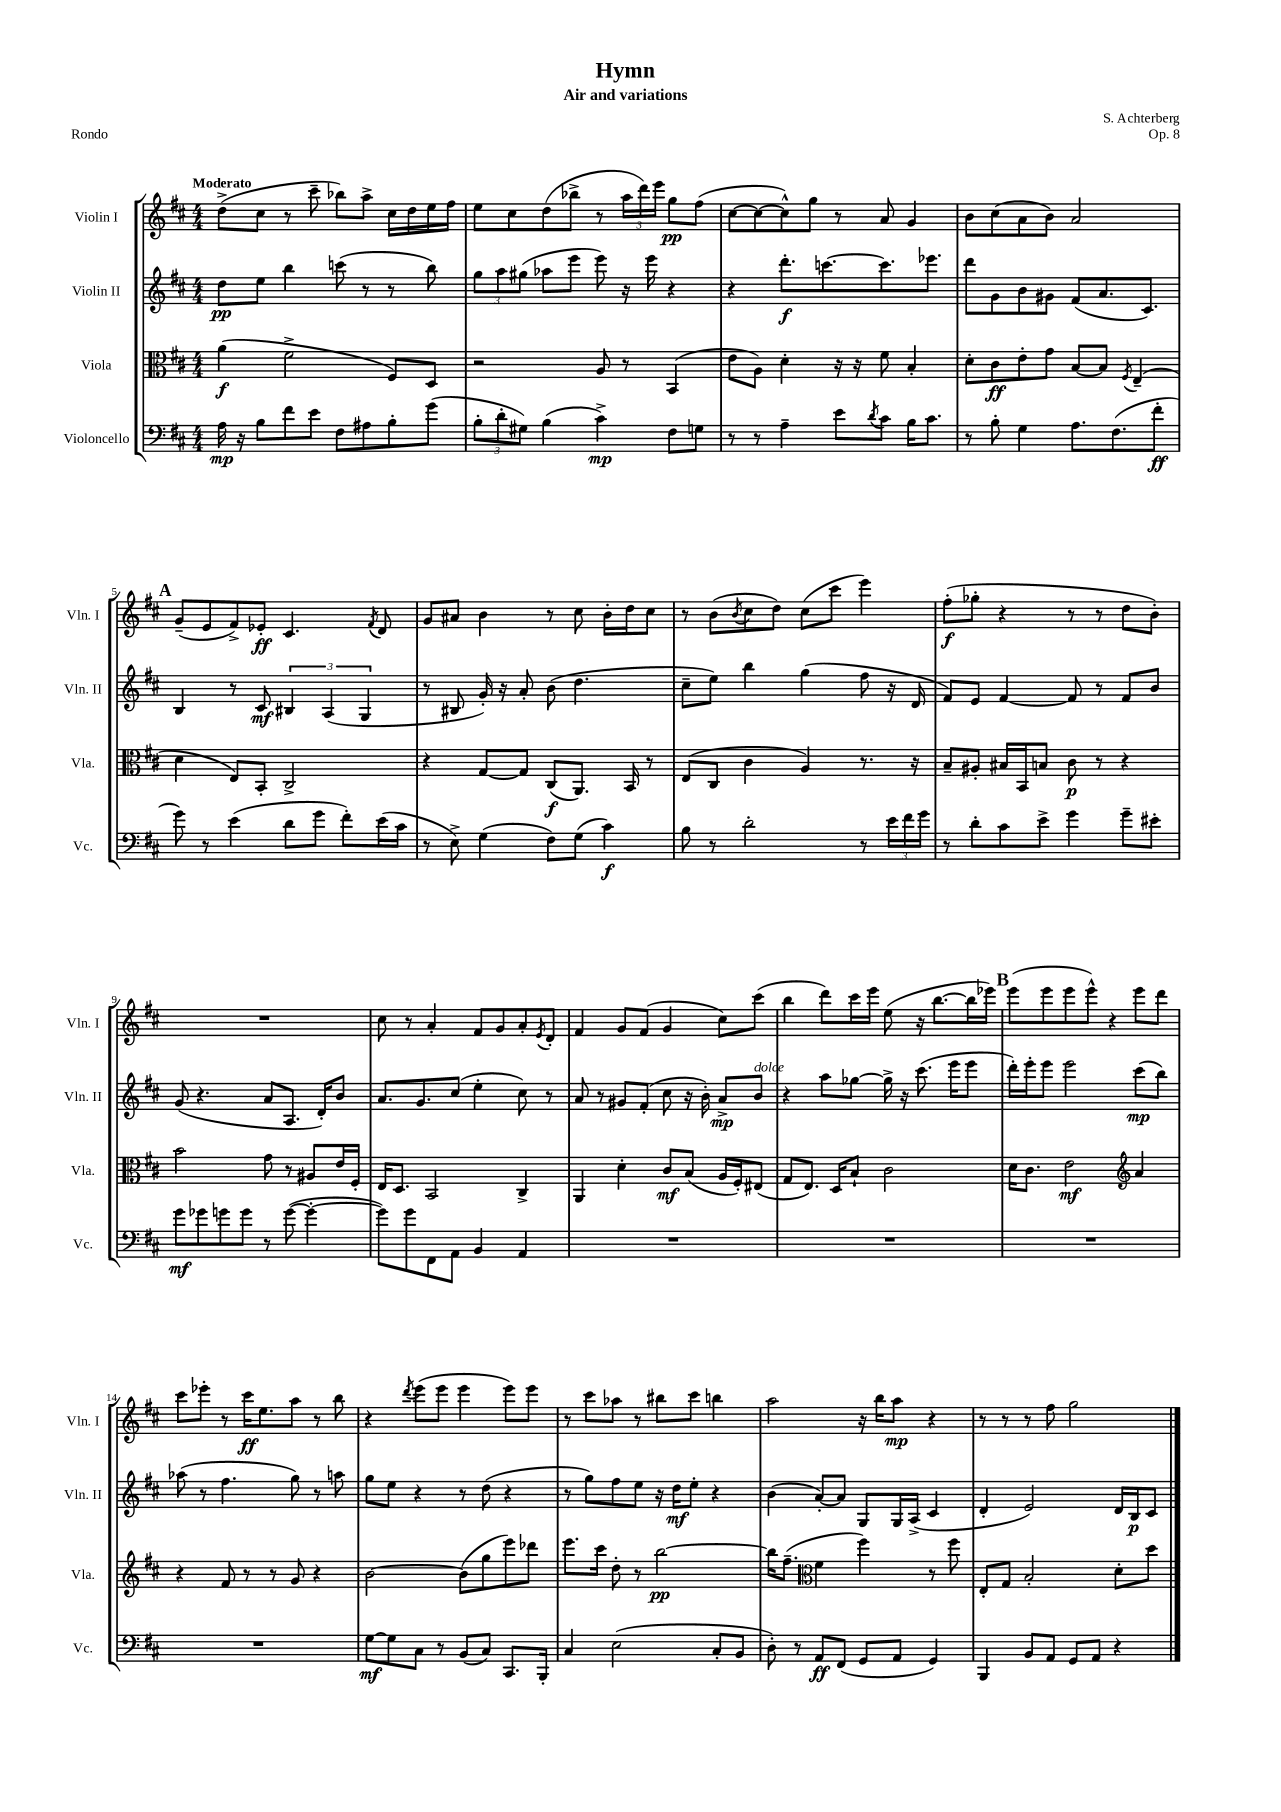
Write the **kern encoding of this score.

**kern	**dynam	**kern	**dynam	**kern	**dynam	**kern	**dynam
*part4	*part4	*part3	*part3	*part2	*part2	*part1	*part1
*staff4	*staff4	*staff3	*staff3	*staff2	*staff2	*staff1	*staff1
*I"Violoncello	*	*I"Viola	*	*I"Violin II	*	*I"Violin I	*
*I'Vc.	*	*I'Vla.	*	*I'Vln. II	*	*I'Vln. I	*
*clefF4	*	*clefC3	*	*clefG2	*	*clefG2	*
*k[f#c#]	*	*k[f#c#]	*	*k[f#c#]	*	*k[f#c#]	*
*M4/4	*	*M4/4	*	*M4/4	*	*M4/4	*
=1	=1	=1	=1	=1	=1	=1	=1
!	!	!	!	!	!	!LO:TX:a:B:t=Moderato	!
16A\	mp	(4a\	f	8dd\L	pp	(8dd^\L	.
16r	.	.	.	.	.	.	.
8B\L	.	.	.	8ee\J	.	8cc#\J	.
8f#\	.	2f#^\	.	4bb\	.	8r	.
8e\J	.	.	.	.	.	8ccc#~\	.
8F#\L	.	.	.	(8cccn\	.	8bb-X\L)	.
8A#X\	.	.	.	8r	.	8aa^\J	.
8B'\	.	8F#/L)	.	8r	.	16cc#\LL	.
.	.	.	.	.	.	16dd\	.
(8g\J	.	8D/J	.	8bb\)	.	16ee\	.
.	.	.	.	.	.	16ff#\JJ	.
=2	=2	=2	=2	=2	=2	=2	=2
12B'\L	.	2r	.	12gg\L	.	8ee\L	.
12d'\	.	.	.	12aa\	.	.	.
.	.	.	.	.	.	8cc#\	.
12G#X\J)	.	.	.	(12gg#X\J	.	.	.
(4B\	.	.	.	8aa-X\L	.	(8dd\	.
.	.	.	.	8eee\J	.	8bb-X^\J	.
4c#^\)	mp	8A/	.	8eee\)	.	8r	.
.	.	8r	.	16r	.	24aa\LL	.
.	.	.	.	.	.	24ddd\)	.
.	.	.	.	16eee\	.	.	.
.	.	.	.	.	.	24eee\JJ	.
8F#\L	.	(4BB/	.	4r	.	8gg\L	pp
8Gn\J	.	.	.	.	.	(8ff#\J	.
=3	=3	=3	=3	=3	=3	=3	=3
8r	.	8e\L	.	4r	.	[8cc#\L	.
8r	.	8A\J)	.	.	.	8cc#\_	.
4A~\	.	4d'\	.	8.ddd'\L	f	8cc#^^\])	.
.	.	.	.	.	.	8gg\J	.
.	.	.	.	[8.cccn\	.	.	.
8e\L	.	16r	.	.	.	8r	.
.	.	16r	.	.	.	.	.
8qd/	.	.	.	.	.	.	.
8c#\J	.	8f#\	.	8.ccc\]	.	8a/	.
16B\KL	.	4B'/	.	.	.	4g/	.
8.c#\J	.	.	.	8.eee-X\J	.	.	.
=4	=4	=4	=4	=4	=4	=4	=4
8r	.	8d'\L	.	8ddd\L	.	8b\L	.
8B'\	.	8c#\	ff	8g\	.	(8cc#\	.
4G\	.	8e'\	.	8b\	.	8a\	.
.	.	8g\J	.	8g#X\J	.	8b\J)	.
8.A\L	.	[8B/L	.	(8f#/L	.	2a/	.
.	.	8B/J]	.	8.a/	.	.	.
(8.F#\	.	.	.	.	.	.	.
.	.	8qF#/	.	.	.	.	.
.	.	(4E~/	.	.	.	.	.
.	.	.	.	8.c#/J)	.	.	.
8f#'\J	ff	.	.	.	.	.	.
!!LO:LB:g=z
!!LO:REH:place=s1:t=A
=5	=5	=5	=5	=5	=5	=5	=5
8g\)	.	4d\	.	4B/	.	(8g~/L	.
8r	.	.	.	.	.	8e/	.
(4e\	.	8E/L)	.	8r	.	8f#^/)	.
.	.	8BB'/J	.	8c#/	mf	8e-X'/J	ff
8d\L	.	2C#^/	.	6B#X/	.	4.c#/	.
8g\J	.	.	.	.	.	.	.
.	.	.	.	(6A/	.	.	.
8f#'\L)	.	.	.	.	.	.	.
.	.	.	.	6G/	.	.	.
.	.	.	.	.	.	8qf#/	.
(16e\L	.	.	.	.	.	8d/	.
16c#\JJ	.	.	.	.	.	.	.
=6	=6	=6	=6	=6	=6	=6	=6
8r	.	4r	.	8r	.	8g/L	.
8E^\)	.	.	.	8B#X/	.	8a#X/J	.
(4G\	.	[8G/L	.	16g'/)	.	4b\	.
.	.	.	.	16r	.	.	.
.	.	8G/J]	.	8a'/	.	.	.
8F#\L)	.	(8C#/L	f	(8b\	.	8r	.
(8G\J	.	8.AA/J)	.	4.dd\	.	8cc#\	.
4c#\)	f	.	.	.	.	16b'\LL	.
.	.	16BB/	.	.	.	16dd\J	.
.	.	8r	.	.	.	8cc#\J	.
=7	=7	=7	=7	=7	=7	=7	=7
8B\	.	(8E/L	.	8cc#~\L	.	8r	.
8r	.	8C#/J	.	8ee\J)	.	(8b\L	.
.	.	.	.	.	.	8qb/	.
2d'\	.	4c#\	.	4bb\	.	8cc#\	.
.	.	.	.	.	.	8dd\J)	.
.	.	4A/)	.	(4gg\	.	(8cc#\L	.
.	.	.	.	.	.	8ccc#\J	.
8r	.	8.r	.	8ff#\	.	4eee\)	.
24e\LL	.	.	.	16r	.	.	.
24f#\	.	.	.	.	.	.	.
.	.	16r	.	16d/	.	.	.
24g\JJ	.	.	.	.	.	.	.
=8	=8	=8	=8	=8	=8	=8	=8
8r	.	8B~/L	.	8f#/L)	.	(8ff#'\L	f
8d'\L	.	8A#X'/J	.	8e/J	.	8gg-X'\J	.
8c#\	.	16B#X/LL	.	[4f#/	.	4r	.
.	.	16BB/J	.	.	.	.	.
8e^\J	.	8Bn/J	.	.	.	.	.
4g\	.	8c#\	p	8f#/]	.	8r	.
.	.	8r	.	8r	.	8r	.
8g~\L	.	4r	.	8f#/L	.	8dd\L	.
8e#X'\J	.	.	.	8b/J	.	8b'\J)	.
!!LO:LB:g=z
=9	=9	=9	=9	=9	=9	=9	=9
8g\L	mf	2b\	.	(8g/	.	1r	.
8g-X\	.	.	.	4.r	.	.	.
8gn\	.	.	.	.	.	.	.
8g\J	.	.	.	.	.	.	.
8r	.	8g\	.	8a/L	.	.	.
([8g\	.	8r	.	8.A/J	.	.	.
4g'\_	.	8A#X/L	.	.	.	.	.
.	.	.	.	16d'/KL)	.	.	.
.	.	16e/L	.	8b/J	.	.	.
.	.	16F#'/JJ	.	.	.	.	.
=10	=10	=10	=10	=10	=10	=10	=10
8g\L])	.	16E/KL	.	8.a/L	.	8cc#\	.
.	.	8.D/J	.	.	.	.	.
8g\	.	.	.	.	.	8r	.
.	.	.	.	8.g/	.	.	.
8FF#\	.	2BB/	.	.	.	4a'/	.
8AA\J	.	.	.	(8cc#/J	.	.	.
4BB/	.	.	.	4ee'\	.	8f#/L	.
.	.	.	.	.	.	8g/	.
4AA/	.	4C#^/	.	8cc#\)	.	8a'/	.
.	.	.	.	.	.	8qe/	.
.	.	.	.	8r	.	8d'/J	.
=11	=11	=11	=11	=11	=11	=11	=11
1r	.	4AA/	.	8a/	.	4f#/	.
.	.	.	.	8r	.	.	.
.	.	4d'\	.	8g#X/L	.	8g/L	.
.	.	.	.	(8f#'/J	.	(8f#/J	.
.	.	8c#/L	mf	8cc#\	.	4g/	.
.	.	(8B/J	.	16r	.	.	.
.	.	.	.	16b'\)	.	.	.
.	.	16A/LL	.	8a^/L	mp	8cc#\L)	.
.	.	16F#'/J)	.	.	.	.	.
!	!	!	!	!LO:TX:a:i:t=dolce	!	!	!
.	.	(8E#X/J	.	8b/J	.	(8ccc#\J	.
=12	=12	=12	=12	=12	=12	=12	=12
1r	.	8G/L	.	4r	.	4bb\	.
.	.	8.E/J)	.	.	.	.	.
.	.	.	.	8aa\L	.	8ddd\L)	.
.	.	16D/KL	.	.	.	.	.
.	.	8B`/J	.	[8gg-X\J	.	16ccc#\L	.
.	.	.	.	.	.	16eee\JJ	.
.	.	2c#\	.	16gg-^\]	.	(8ee\	.
.	.	.	.	16r	.	.	.
.	.	.	.	(8.ccc#\	.	16r	.
.	.	.	.	.	.	[8.bb\L	.
.	.	.	.	16eee\KL	.	.	.
.	.	.	.	8eee\J	.	16bb\L]	.
.	.	.	.	.	.	16eee-X\JJ)	.
!!LO:REH:place=s1:t=B
=13	=13	=13	=13	=13	=13	=13	=13
1r	.	16d\KL	.	16ddd'\LL)	.	(8eee\L	.
.	.	8.c#\J	.	16eee'\J	.	.	.
.	.	.	.	8eee\J	.	8eee\	.
.	.	2e\	mf	2eee\	.	8eee\	.
.	.	.	.	.	.	8eee^^\J)	.
.	.	.	.	.	.	4r	.
*	*	*clefG2	*	*	*	*	*
.	.	4a/	.	(8ccc#\L	mp	8eee\L	.
.	.	.	.	8bb\J)	.	8ddd\J	.
!!LO:LB:g=z
=14	=14	=14	=14	=14	=14	=14	=14
1r	.	4r	.	(8aa-X\	.	8ccc#\L	.
.	.	.	.	8r	.	8eee-X'\J	.
.	.	8f#/	.	4.ff#\	.	8r	.
.	.	8r	.	.	.	16ccc#\KL	ff
.	.	.	.	.	.	8.ee\	.
.	.	8r	.	.	.	.	.
.	.	8g/	.	8gg\)	.	8aa\J	.
.	.	4r	.	8r	.	8r	.
.	.	.	.	8aan\	.	8bb\	.
=15	=15	=15	=15	=15	=15	=15	=15
[8G\L	mf	[2b\	.	8gg\L	.	4r	.
8G\]	.	.	.	8ee\J	.	.	.
.	.	.	.	.	.	8qddd/	.
8C#\J	.	.	.	4r	.	(8eee\L	.
8r	.	.	.	.	.	8eee\J	.
(8BB/L	.	(8b\L]	.	8r	.	4eee\	.
8C#/J)	.	8gg\	.	(8dd\	.	.	.
8.CC#/L	.	8eee\)	.	4r	.	8eee\L)	.
.	.	8ddd-X\J	.	.	.	8eee\J	.
16BBB'/Jk	.	.	.	.	.	.	.
=16	=16	=16	=16	=16	=16	=16	=16
4C#/	.	8.eee\L	.	8r	.	8r	.
.	.	.	.	8gg\L)	.	8ccc#\L	.
.	.	16ccc#\Jk	.	.	.	.	.
(2E\	.	8dd'\	.	8ff#\	.	8aa-X\J	.
.	.	8r	.	8ee\J	.	8r	.
.	.	[2bb\	pp	16r	.	8bb#X\L	.
.	.	.	.	16dd\KL	mf	.	.
.	.	.	.	8ee'\J	.	8ccc#\J	.
8C#'/L	.	.	.	4r	.	4bbn\	.
8BB/J	.	.	.	.	.	.	.
=17	=17	=17	=17	=17	=17	=17	=17
8D'\)	.	16bb\KL]	.	(4b\	.	2aa\	.
.	.	(8.ff#~\J	.	.	.	.	.
8r	.	.	.	.	.	.	.
*	*	*clefC3	*	*	*	*	*
8AA/L	ff	4f#\	.	[8a'/L)	.	.	.
(8FF#/J	.	.	.	8a/J]	.	.	.
8GG/L	.	4ff#\)	.	8G/L	.	16r	.
.	.	.	.	.	.	16bb\KL	.
8AA/J	.	.	.	16G/L	.	8aa\J	mp
.	.	.	.	(16A^/JJ	.	.	.
4GG/)	.	8r	.	4c#/	.	4r	.
.	.	8ff#\	.	.	.	.	.
=18	=18	=18	=18	=18	=18	=18	=18
4BBB/	.	8E'/L	.	4d'/	.	8r	.
.	.	8G/J	.	.	.	8r	.
8BB/L	.	2B'/	.	2e/)	.	8r	.
8AA/J	.	.	.	.	.	8ff#\	.
8GG/L	.	.	.	.	.	2gg\	.
8AA/J	.	.	.	.	.	.	.
4r	.	8d'\L	.	16d/LL	.	.	.
.	.	.	.	16B/J	p	.	.
.	.	8dd\J	.	8c#/J	.	.	.
==	==	==	==	==	==	==	==
*-	*-	*-	*-	*-	*-	*-	*-
